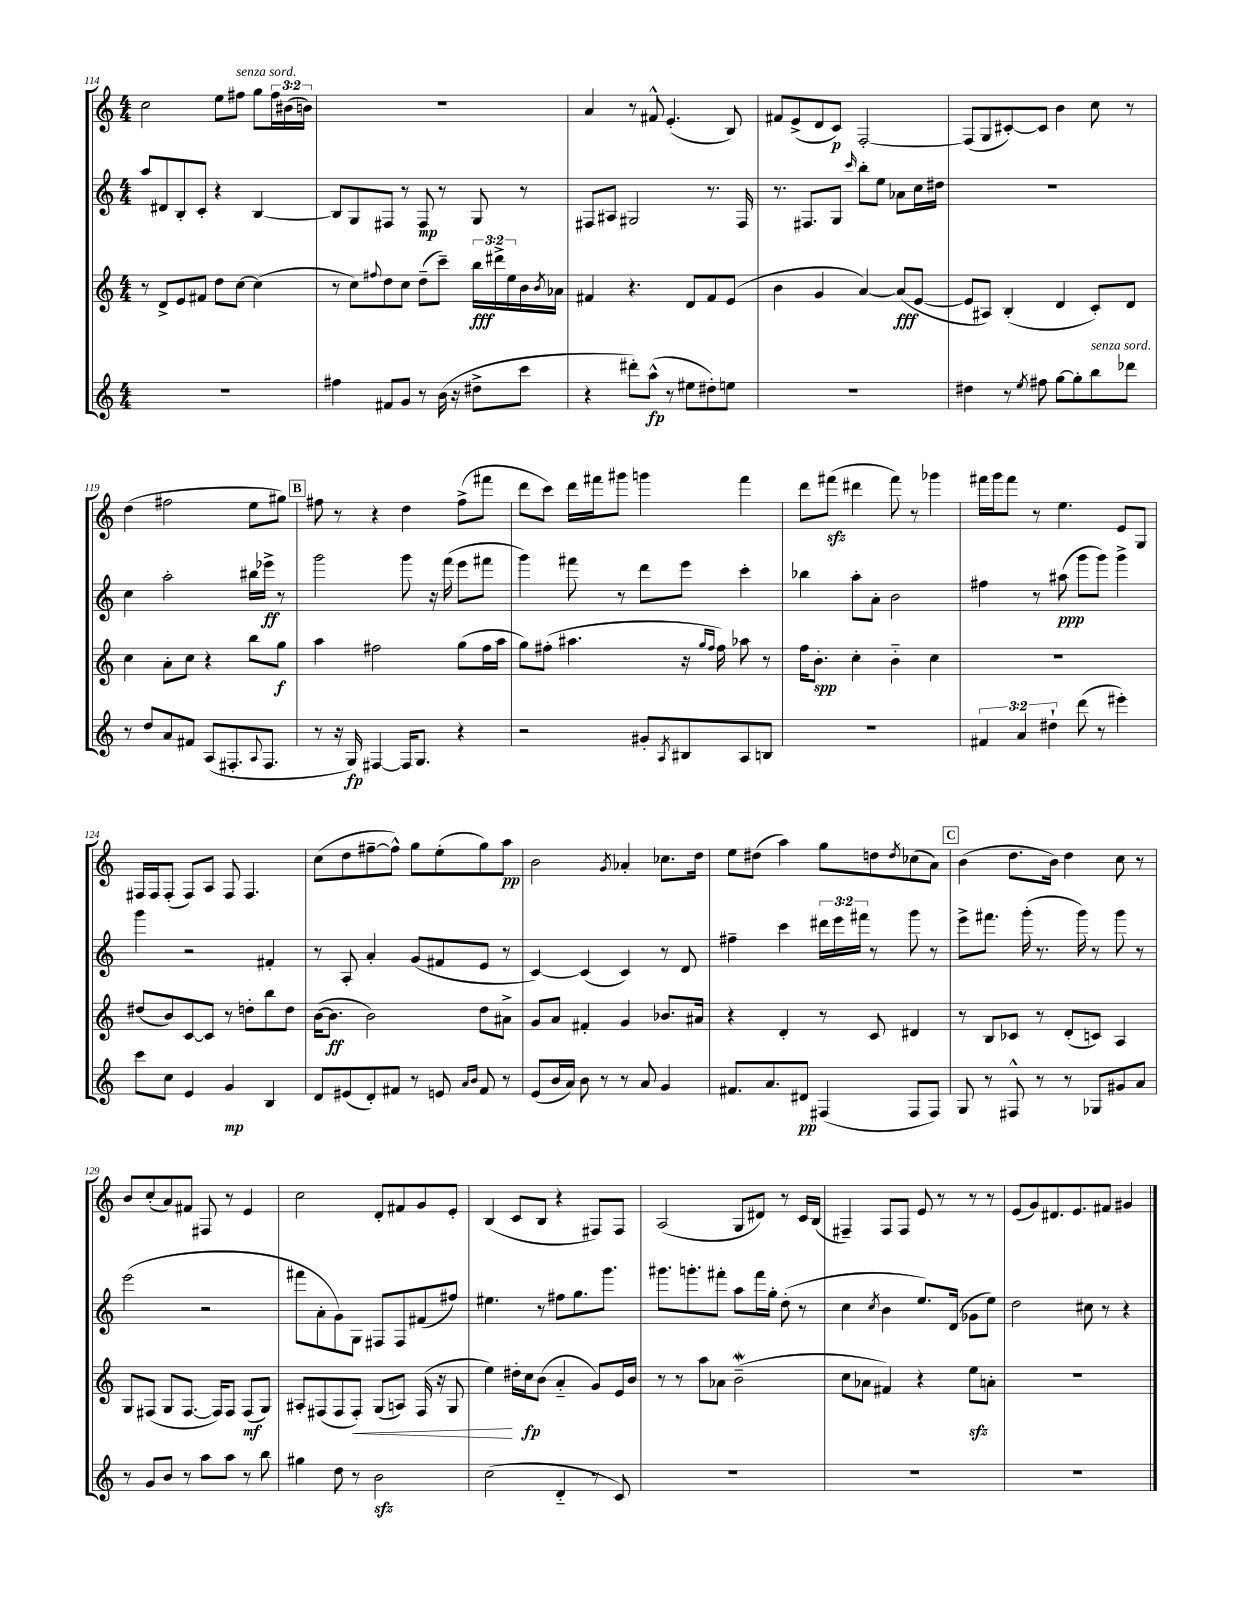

**kern	**dynam	**kern	**dynam	**kern	**dynam	**kern	**dynam
*part4	*part4	*part3	*part3	*part2	*part2	*part1	*part1
*staff4	*staff4	*staff3	*staff3	*staff2	*staff2	*staff1	*staff1
*clefG2	*	*clefG2	*	*clefG2	*	*clefG2	*
*k[]	*	*k[]	*	*k[]	*	*k[]	*
*M4/4	*	*M4/4	*	*M4/4	*	*M4/4	*
=114	=114	=114	=114	=114	=114	=114	=114
1r	.	8r	.	8aa/L	.	2cc\	.
.	.	8d^/L	.	8d#X/	.	.	.
.	.	8e/	.	8B'/	.	.	.
.	.	8f#X/J	.	8c'/J	.	.	.
.	.	8dd\L	.	4r	.	8ee\L	.
!	!	!	!	!	!	!LO:TX:a:i:t=senza sord.	!
.	.	[8cc\J	.	.	.	8ff#X\J	.
.	.	(4cc\]	.	[4B/	.	8gg\L	.
.	.	.	.	.	.	24ff#\L	.
.	.	.	.	.	.	(24b#X\	.
.	.	.	.	.	.	24bn\JJ)	.
=115	=115	=115	=115	=115	=115	=115	=115
4ff#X\	.	8r	.	8B/L]	.	1r	.
.	.	8cc\L)	.	8G/	.	.	.
.	.	8qqff#X/	.	.	.	.	.
8f#X/L	.	8dd\	.	8F#X/J	.	.	.
8g/J	.	8cc\J	.	8r	.	.	.
8r	.	(8dd~\L	.	8F#/	mp	.	.
(16b\	.	8ccc~\J)	.	8r	.	.	.
16r	.	.	.	.	.	.	.
8dd#X^\L	.	24bb\LL	fff	8G/	.	.	.
.	.	24ddd#X^\	.	.	.	.	.
.	.	24ee\	.	.	.	.	.
8ccc\J	.	16b\	.	8r	.	.	.
.	.	8qb/	.	.	.	.	.
.	.	16a-X\JJ	.	.	.	.	.
=116	=116	=116	=116	=116	=116	=116	=116
4r	.	4f#X/	.	8F#X/L	.	4a/	.
.	.	.	.	8A#X/J	.	.	.
8ddd#X'\L)	.	4.r	.	2G#X/	.	8r	.
(8aa^^\J	fp	.	.	.	.	8f#X^^/	.
8r	.	.	.	.	.	(4.e'/	.
8ee#X\L	.	8d/L	.	.	.	.	.
8dd#X'\)	.	8f#/	.	8.r	.	.	.
8een\J	.	(8e/J	.	.	.	8B/)	.
.	.	.	.	16F#/	.	.	.
=117	=117	=117	=117	=117	=117	=117	=117
1r	.	4b\	.	8.r	.	8f#X/L	.
.	.	.	.	.	.	(8e^/	.
.	.	.	.	8.F#X/L	.	.	.
.	.	4g/	.	.	.	8d/	.
.	.	.	.	8G/J	.	8c/J)	p
.	.	.	.	16qqccc/	.	.	.
.	.	[4a/)	.	8bb'\L	.	[2F'/	.
.	.	.	.	8ee\J	.	.	.
.	.	(8a/L]	fff	8a-X\L	.	.	.
.	.	[8e/J	.	16cc\L	.	.	.
.	.	.	.	16dd#X\JJ	.	.	.
=118	=118	=118	=118	=118	=118	=118	=118
4dd#X\	.	8e/L]	.	1r	.	(8F/L]	.
.	.	8A#X/J)	.	.	.	8G/	.
8r	.	(4B'/	.	.	.	[8c#X'/)	.
8qee/	.	.	.	.	.	.	.
8ff#X\	.	.	.	.	.	8c#/J]	.
[8gg\L	.	4d/	.	.	.	4b\	.
8gg'\]	.	.	.	.	.	.	.
!LO:TX:a:i:t=senza sord.	!	!	!	!	!	!	!
8bb\	.	8c'/L)	.	.	.	8cc\	.
8ddd-X\J	.	8d/J	.	.	.	8r	.
!!LO:LB:g=z
=119	=119	=119	=119	=119	=119	=119	=119
8r	.	4cc\	.	4cc\	.	(4dd\	.
8dd/L	.	.	.	.	.	.	.
8a/	.	8a'\L	.	2aa'\	.	2ff#X\	.
8f#X/J	.	8cc\J	.	.	.	.	.
(8A/L	.	4r	.	.	.	.	.
8.F#X'/	.	.	.	.	.	.	.
.	.	8bb\L	.	16bb#X\LL	.	8ee\L	.
8qqA/	.	.	.	.	.	.	.
8.F#/J	.	.	.	16eee-X^\JJ	ff	.	.
.	.	8gg\J	f	8r	.	8gg#X\J)	.
!!LO:REH:place=s1:t=B
=120	=120	=120	=120	=120	=120	=120	=120
8r	.	4aa\	.	2ggg\	.	8ff#X\	.
16r	.	.	.	.	.	8r	.
16G/)	fp	.	.	.	.	.	.
[4F#X/	.	2ff#X\	.	.	.	4r	.
16F#/KL]	.	.	.	8ggg\	.	4dd\	.
8.G/J	.	.	.	.	.	.	.
.	.	.	.	16r	.	.	.
.	.	.	.	(16fff\	.	.	.
4r	.	(8gg\L	.	8eee\L	.	(8ff#^\L	.
.	.	16ff#\L	.	8fff#X\J	.	8fff#X\J	.
.	.	16aa\JJ	.	.	.	.	.
=121	=121	=121	=121	=121	=121	=121	=121
2r	.	8gg\L)	.	4ggg\)	.	8ddd\L	.
.	.	(8ff#X'\J	.	.	.	8ccc\J)	.
.	.	4.aa#X\	.	8fff#X\	.	16ddd\LL	.
.	.	.	.	.	.	16fff#X\J	.
.	.	.	.	8r	.	8ggg#X\J	.
8g#X'/L	.	.	.	8ddd\L	.	4gggn\	.
8qA/	.	.	.	.	.	.	.
8B#X/	.	16r	.	8eee\J	.	.	.
.	.	16qqgg/LL	.	.	.	.	.
.	.	16qqff#/JJ	.	.	.	.	.
.	.	16ff#\)	.	.	.	.	.
8A/	.	8aa-X\	.	4ccc'\	.	4fff#\	.
8Bn/J	.	8r	.	.	.	.	.
=122	=122	=122	=122	=122	=122	=122	=122
1r	.	16ff\KL	.	4bb-X\	.	8ddd\L	.
.	.	8.b'\J	spp	.	.	.	.
.	.	.	.	.	.	(8fff#Xzz\J	.
.	.	4cc'\	.	8aa'\L	.	4ddd#X\	.
.	.	.	.	8a'\J	.	.	.
.	.	4b\	.	2b\	.	8fff#\)	.
.	.	.	.	.	.	8r	.
.	.	4cc\	.	.	.	4ggg-X\	.
=123	=123	=123	=123	=123	=123	=123	=123
6f#X/	.	1r	.	4ff#X\	.	16fff#X\LL	.
.	.	.	.	.	.	16ggg\J	.
.	.	.	.	.	.	8fff#\J	.
6a/	.	.	.	.	.	.	.
.	.	.	.	8r	.	8r	.
6dd#X`\	.	.	.	.	.	.	.
.	.	.	.	(8aa#X\	ppp	4.ee\	.
(8ddd\	.	.	.	8ggg\L	.	.	.
8r	.	.	.	8ggg\J)	.	.	.
4eee#X'\)	.	.	.	4ggg^\	.	8e/L	.
.	.	.	.	.	.	8G/J	.
!!LO:LB:g=z
=124	=124	=124	=124	=124	=124	=124	=124
8ccc\L	.	(8dd#X/L	.	4ggg\	.	16F#X/LL	.
.	.	.	.	.	.	16F#/J	.
8cc\J	.	8b/)	.	.	.	(8F#'/J	.
4e/	.	[8c/	.	2r	.	8F#/L)	.
.	.	8c/J]	.	.	.	8A/J	.
4g/	mp	8r	.	.	.	8F#/	.
.	.	8ddn'\L	.	.	.	4.F#/	.
4B/	.	8bb\	.	4f#X'/	.	.	.
.	.	8dd\J	.	.	.	.	.
=125	=125	=125	=125	=125	=125	=125	=125
8d/L	.	([16b\KL	.	8r	.	(8cc\L	.
.	.	8.b\J]	ff	.	.	.	.
(8e#X/	.	.	.	8A'/	.	8dd\	.
8d'/)	.	2b\)	.	4a'/	.	[8ff#X~\	.
8f#X/J	.	.	.	.	.	8ff#^^\J])	.
8r	.	.	.	(8g/L	.	8gg\L	.
8en/	.	.	.	8f#X/	.	(8ee'\	.
16qqa/LL	.	.	.	.	.	.	.
16qqb/JJ	.	.	.	.	.	.	.
8f#/	.	8dd\L	.	8e/J	.	8gg\)	.
8r	.	8a#X^\J	.	8r	.	8aa\J	pp
=126	=126	=126	=126	=126	=126	=126	=126
(8e/L	.	8g/L	.	[4c/)	.	2b\	.
16b/L	.	8a/J	.	.	.	.	.
16a/JJ)	.	.	.	.	.	.	.
8b\	.	4f#X'/	.	(4c/]	.	.	.
8r	.	.	.	.	.	.	.
.	.	.	.	.	.	8qg/	.
8r	.	4g/	.	4c/)	.	4a-X'/	.
8a/	.	.	.	.	.	.	.
4g/	.	8.b-X/L	.	8r	.	8.cc-X\L	.
.	.	.	.	8d/	.	.	.
.	.	16a#X/Jk	.	.	.	16dd\Jk	.
=127	=127	=127	=127	=127	=127	=127	=127
8.f#X/L	.	4r	.	4ff#X~\	.	8ee\L	.
.	.	.	.	.	.	(8dd#X\J	.
8.a/	.	.	.	.	.	.	.
.	.	4d'/	.	4ccc\	.	4aa\)	.
8d#X/J	pp	.	.	.	.	.	.
(4F#X/	.	8r	.	24ddd#X\LL	.	8gg\L	.
.	.	.	.	24eee\	.	.	.
.	.	.	.	24fff#X\JJ	.	.	.
.	.	8c/	.	8r	.	8ddn\	.
.	.	.	.	.	.	8qdd/	.
8F#/L	.	4d#X/	.	8ggg\	.	(8cc-X\	.
8F#/J)	.	.	.	8r	.	8a\J)	.
!!LO:REH:place=s1:t=C
=128	=128	=128	=128	=128	=128	=128	=128
8G/	.	8r	.	8eee^\L	.	(4b\	.
8r	.	8B/L	.	8.fff#X\J	.	.	.
8F#X^^/	.	8c-X/J	.	.	.	8.dd\L	.
.	.	.	.	(16ggg'\	.	.	.
8r	.	8r	.	8.r	.	.	.
.	.	.	.	.	.	16b\Jk)	.
8r	.	(8d'/L	.	.	.	4dd\	.
.	.	.	.	16ggg\)	.	.	.
8G-X/L	.	8cn/J)	.	8r	.	.	.
8g#X/	.	4A/	.	8ggg\	.	8cc\	.
8a/J	.	.	.	8r	.	8r	.
!!LO:LB:g=z
=129	=129	=129	=129	=129	=129	=129	=129
8r	.	8G/L	.	(2eee\	.	8b/L	.
8g/L	.	(8F#X/J	.	.	.	(8cc'/	.
8b/J	.	8G/L	.	.	.	8a/)	.
8r	.	[8.F#/J	.	.	.	8f#X/J	.
8aa\L	.	.	.	2r	.	8F#X/	.
.	.	16F#/KL])	.	.	.	.	.
8aa\J	.	8F#/J	.	.	.	8r	.
8r	.	(8F#/L	mf	.	.	4e/	.
8bb\	.	8G/J)	.	.	.	.	.
=130	=130	=130	=130	=130	=130	=130	=130
4gg#X\	.	8A#X'/L	.	8fff#X\L	.	2cc\	.
.	.	(8F#X/	.	8a'\	.	.	.
8dd\	.	8F#/	.	8g\)	.	.	.
!	!	!	!LO:HP:b	!	!	!	!
8r	.	8F#'/J)	<	8G\J	.	.	.
2bzz\	.	(8G/L	.	8F#X/L	.	8d'/L	.
.	.	8An/J)	.	8F#/	.	8f#X/	.
.	.	(16F#/	.	(8f#X/	.	8g/	.
.	.	16r	.	.	.	.	.
.	.	8G/	.	8ff#X/J)	.	8e'/J	.
=131	=131	=131	=131	=131	=131	=131	=131
(2cc\	.	4ee\)	.	4.ee#X\	.	(4B/	.
.	.	16dd#X'\LL	[	.	.	8c/L	.
.	.	16cc\J	fp	.	.	.	.
.	.	(8b\J	.	8r	.	8B/J	.
4d/	.	4a/	.	8ff#X\L	.	4r	.
.	.	.	.	8.gg\	.	.	.
8r	.	8g/L)	.	.	.	8F#X/L)	.
.	.	.	.	8.ggg\J	.	.	.
8c/)	.	16e/L	.	.	.	8F#/J	.
.	.	16b/JJ	.	.	.	.	.
=132	=132	=132	=132	=132	=132	=132	=132
1r	.	8r	.	8.ggg#X\L	.	(2A/	.
.	.	8r	.	.	.	.	.
.	.	.	.	8.gggn'\	.	.	.
.	.	8aa\L	.	.	.	.	.
.	.	8a-X\J	.	8fff#X'\J	.	.	.
.	.	(2bW~\	.	8aa\L	.	8G/L	.
.	.	.	.	16fff#\L	.	8d#X/J)	.
.	.	.	.	16gg'\JJ	.	.	.
.	.	.	.	(8dd'\	.	8r	.
.	.	.	.	8r	.	16c/LL	.
.	.	.	.	.	.	(16B/JJ	.
=133	=133	=133	=133	=133	=133	=133	=133
1r	.	8cc\L	.	4cc\	.	4F#X~/)	.
.	.	8a-X\J	.	.	.	.	.
.	.	.	.	8qcc/	.	.	.
.	.	4f#X/)	.	4b\	.	8F#/L	.
.	.	.	.	.	.	8F#/J	.
.	.	4r	.	8.ee/L)	.	8e/	.
.	.	.	.	.	.	8r	.
.	.	.	.	(16d/Jk	.	.	.
.	.	8eezz\L	.	8g-X\L	.	8r	.
.	.	8an'\J	.	8ee\J)	.	8r	.
=134	=134	=134	=134	=134	=134	=134	=134
1r	.	1r	.	2dd\	.	(8e/L	.
.	.	.	.	.	.	8g/)	.
.	.	.	.	.	.	8.d#X/	.
.	.	.	.	.	.	8.e/	.
.	.	.	.	8cc#X\	.	.	.
.	.	.	.	8r	.	8f#X/J	.
.	.	.	.	4r	.	4g#X/	.
==	==	==	==	==	==	==	==
*-	*-	*-	*-	*-	*-	*-	*-
